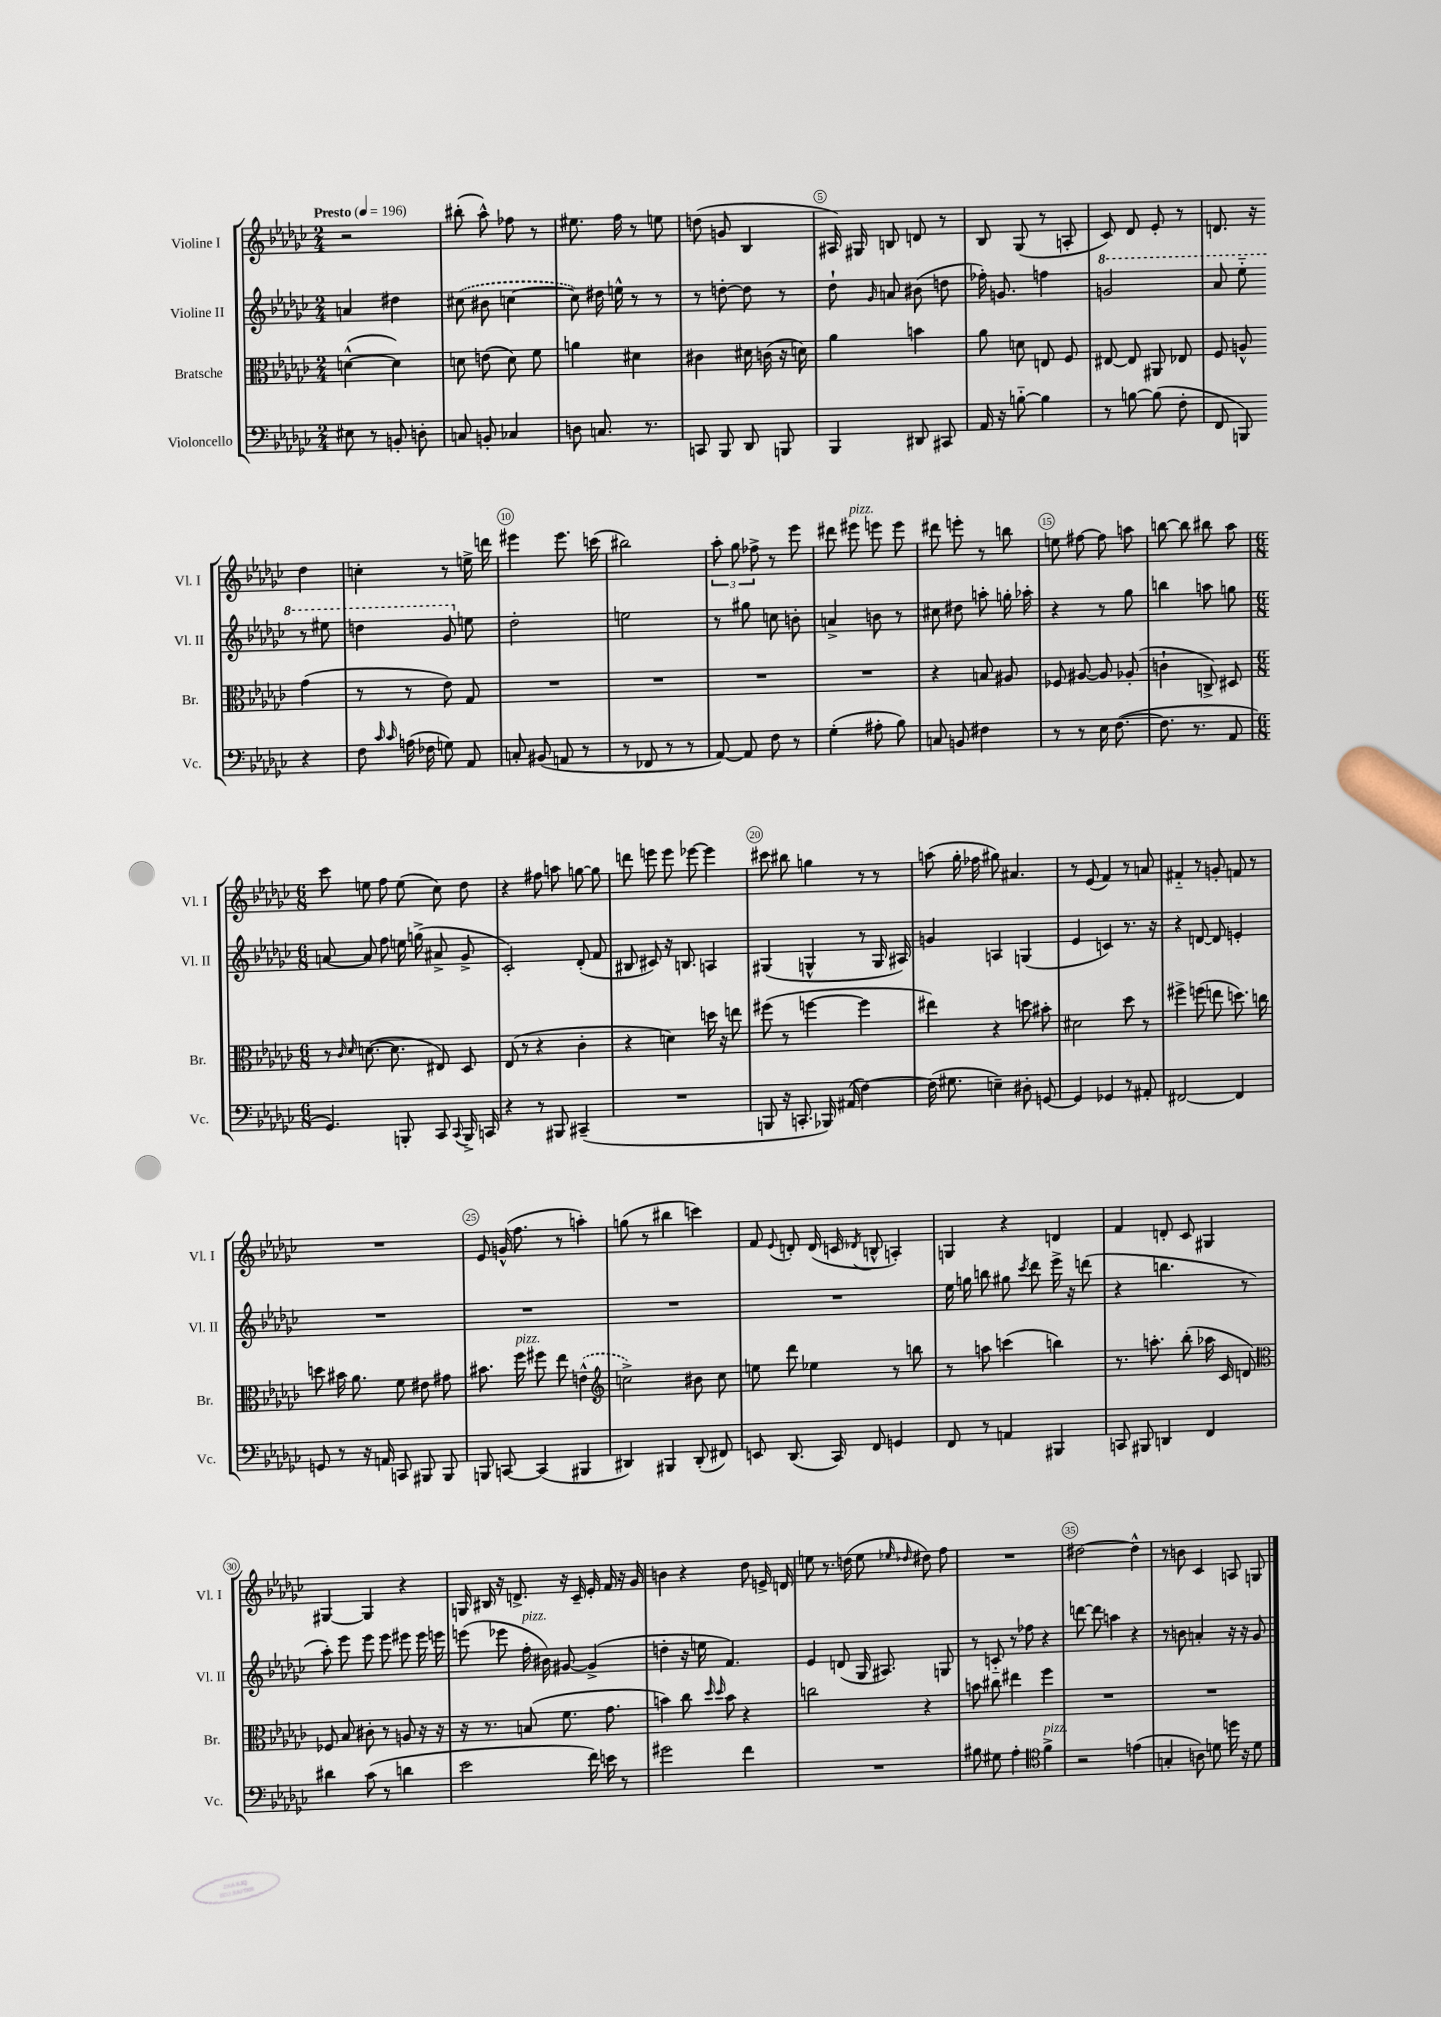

**kern	**kern	**kern	**kern
*staff4	*staff3	*staff2	*staff1
*clefF4	*clefC3	*clefG2	*clefG2
*k[b-e-a-d-g-c-]	*k[b-e-a-d-g-c-]	*k[b-e-a-d-g-c-]	*k[b-e-a-d-g-c-]
*M2/4	*M2/4	*M2/4	*M2/4
*MM196	*MM196	*MM196	*MM196
8E#	([4d^^	4a	2r
8r	.	.	.
8BB'	4d])	4dd#	.
8D'	.	.	.
=	=	=	=
8C	8d	(8cc#	(8bb#'
8BB'	(8e	8b#	8aa-^^)
4C-	8d)	[4cc	8ff-
.	8f	.	8r
=	=	=	=
8D	4a	8cc])	8.ee#
8.C	.	16dd#	.
.	.	16ee^^	16ff
.	4d#	8r	8r
8.r	.	.	.
.	.	8r	8ee
=	=	=	=
8CC	4c#	8r	(8dd
8BBB-	.	[8dd'	8g
8DD-	16d#	8dd]	4B-
.	(16c	.	.
8BBB	16r	8r	.
.	16d)	.	.
=	=	=	=
4BBB-	4a-	8dd-`	16A#)
.	.	.	16G#
.	.	16qqg-	.
.	.	8a	8B
8DD#	4b	(8b#	8d
8CC#	.	8dd	8r
=	=	=	=
16AA-	8a-	16ff-')	8B-
16r	.	8.g	.
[8B'~	8d	.	(8G-
4B]	8E	4ff	8r
.	8F	.	8A'
=	=	=	=
8r	[8E#	2gg	8c-)
[8B	8E#]	.	8d-
(8B]	8AA#	.	8e-'
8F'	8E-	.	8r
=	=	=	=
8FF	8F	8aa-	8.d
8BBB)	8A^^	8eee-'~	.
.	.	.	16r
4r	(4g-	8r	4dd-
.	.	8eee#	.
=	=	=	=
8F	8r	4ddd	4cc'
16qqc-	.	.	.
16qqc-	.	.	.
(16A	8r	.	.
16F-	.	.	.
8G)	8e-)	8gg-	8r
8AA-	8G-	8ee	16ee^
.	.	.	16ddd
=	=	=	=
8C'	2r	2dd-'	4eee#
(8BB#	.	.	.
8AA	.	.	8.eee#
8r	.	.	.
.	.	.	(16ccc
=	=	=	=
8r	2r	2ee	2bb#)
8FF-	.	.	.
8r	.	.	.
8r	.	.	.
=	=	=	=
[8AA-)	2r	8r	12aa-'
.	.	.	12gg-
8AA-]	.	8gg#	.
.	.	.	12ff-^
8F	.	8cc	8r
8r	.	8b'	8eee-
=	=	=	=
(4G-'	2r	4a^	8ddd#
.	.	.	8eee#
8A#'	.	8b	8eee
8B-)	.	8r	8eee
=	=	=	=
8C	4r	8cc#	8ddd#
8BB	.	8dd#	8eee'
4F#	8B	8aa'	8r
.	8A#	16gg'	8bb
.	.	16aa-'	.
=	=	=	=
8r	8F-	4r	8ee
8r	[8A#	.	[8ff#
16E-	8A#]	8r	8ff#]
([8.F	.	.	.
.	(8A-'	8gg-	8aa
=	=	=	=
8.F]	4c`	4bb	[8bb
.	.	.	8bb]
8.r	.	.	.
.	8C^)	8aa	8bb#
8AA-	8D#	8gg	8aa-
=	=	=	=
*M6/8	*M6/8	*M6/8	*M6/8
4.GG-)	8r	[8a	8ccc-
.	16qqc-	.	.
.	16qqd-	.	.
.	([8.d	8a]	8ee
.	.	8ff	8ff
.	8.d]	.	.
8BBB'	.	16ee	(8ee
.	.	(16gg^	.
8CC-	8E#)	8a#^	8cc-)
8qqCC-	.	.	.
16BBB^	8D-	8g-^	8dd-
16CC	.	.	.
=	=	=	=
4r	(8E-	2c-')	4r
.	8r	.	.
8r	4r	.	8ff#
8BBB#	.	.	8aa
(4CC#~	4c-'	(8d-'	[8gg
.	.	8f	8gg]
=	=	=	=
2.r	4r	8B#	8ddd
.	.	8c#)	8eee
.	4d)	16r	8eee
.	.	8.B	.
.	.	.	[8eee-
.	16dd	4A	4eee-]
.	16r	.	.
.	8ee	.	.
=	=	=	=
8BBB	(8ff#	(4G#	8ccc#
16r	8r	.	8bb#
8.CC'	.	.	.
.	[4ff	4G^^	4gg
16BBB-)	.	.	.
(16AA#	.	.	.
[4F)	4ff]	8r	8r
.	.	16G	8r
.	.	16A#)	.
=	=	=	=
(16F]	4ee#)	4g	(8aa
8.G#	.	.	.
.	.	.	16gg-'
.	.	.	16ff-
4E~)	4r	4A	8gg#)
.	.	.	4.a#
8D#'	8dd	(4G	.
[8GG	8b#'	.	.
=	=	=	=
4GG]	2d#	4e-	8r
.	.	.	(8e-
4GG-	.	4c)	4f)
8r	8dd-	8.r	8r
8AA#'	8r	.	8a
.	.	16r	.
=	=	=	=
[2FF#	4ff#^	4r	4f#'~
.	(8ff	[8d	8r
.	8ee	8d]	8g'
4FF#]	8.dd)	4e'	8f
.	.	.	8r
.	16cc	.	.
=	=	=	=
8GG	8dd	2.r	2.r
8r	16b#	.	.
.	8.a-	.	.
16r	.	.	.
16AA	.	.	.
8CC	8f	.	.
8BBB#	8e#	.	.
8BBB#	8g#	.	.
=	=	=	=
8BBB	8.b#	2.r	8e-
[8CC	.	.	(16g^^
.	16ff	.	8.ff
(4CC]	8ff#	.	.
.	8ee-	.	8r
4BBB#	(4e^^	.	4aa')
=	=	=	=
*	*clefG2	*	*
4DD#)	2cc^)	2.r	(8gg
.	.	.	8r
4BBB#	.	.	4bb#
(8DD#'	8b#	.	4ccc)
8FF#)	8cc	.	.
=	=	=	=
8EE	8ee	2.r	8f
.	.	.	8qqe-
(8.DD-	8ddd-	.	8d'
.	4ee-	.	(16d
16CC-)	.	.	16c
.	.	.	8qd-
8FF	.	.	8B^^
4GG	8r	.	4A')
.	8bb	.	.
=	=	=	=
8FF	8r	16ee-	4G
.	.	16gg	.
8r	8aa	8bb	.
4AA	(4ccc	8gg#	4r
.	.	8qccc-	.
.	.	8ddd-	.
4BBB#	4bb)	16eee-^	4d
.	.	16r	.
.	.	(8ddd	.
=	=	=	=
8CC	8.r	4r	4f
8BBB#	.	.	.
.	8.aa'	.	.
4DD	.	4.bb	8d'
.	(8bb-'	.	8c-
4FF	16aa-	.	4G#
.	16c-	.	.
.	8d)	8r	.
=	=	=	=
*	*clefC3	*	*
4d#	8F-	8aa-')	[4G#
.	8B-	8eee-	.
(8c-	8c#'	8eee-	4G#]
8r	8r	8eee-	.
4d	8A	8eee#	4r
.	16r	16eee#	.
.	16r	16eee	.
=	=	=	=
2e-	16r	(8eee	16G
.	8.r	.	16B#
.	.	8eee-	16r
.	.	.	8.d^
.	(8B	16ff'	.
.	.	16b#)	.
.	8.f	[8g#	16r
.	.	.	16c-~
16f)	.	(4g#^]	16e-'
16e	8.g-	.	16f
8r	.	.	16r
.	.	.	16g-
=	=	=	=
2g#	4b)	4dd'	4b
.	8cc-	16r	4r
.	.	16ee	.
.	16qqdd-	.	.
.	16qqdd-	.	.
.	8b	4.f)	.
4f	4r	.	8dd-
.	.	.	16e^
.	.	.	16d
=	=	=	=
2.r	2cc	4e-	8ee
.	.	.	8.r
.	.	(8d	.
.	.	.	(16dd
.	.	16G-	8ee
.	.	8.A#)	.
.	.	.	16qqee-
.	.	.	16qqdd-
.	4r	.	8dd#)
.	.	8G	8ff
=	=	=	=
8B#	8b	8r	2.r
8G#	8cc#	8c'~	.
4A-'	4ee#	8r	.
.	.	8ff-	.
*clefC4	*	*	*
4f^	4ff	4r	.
=	=	=	=
2r	2.r	[8ddd	[2dd#
.	.	8ddd]	.
.	.	4aa	.
(4e	.	4r	4dd#^^]
=	=	=	=
4G'	2.r	8r	8r
.	.	8b	8b
8A)	.	4a'	4c-
8d	.	.	.
16dd	.	16r	8A
16r	.	16r	.
8d	.	8g-	8G
==	==	==	==
*-	*-	*-	*-
